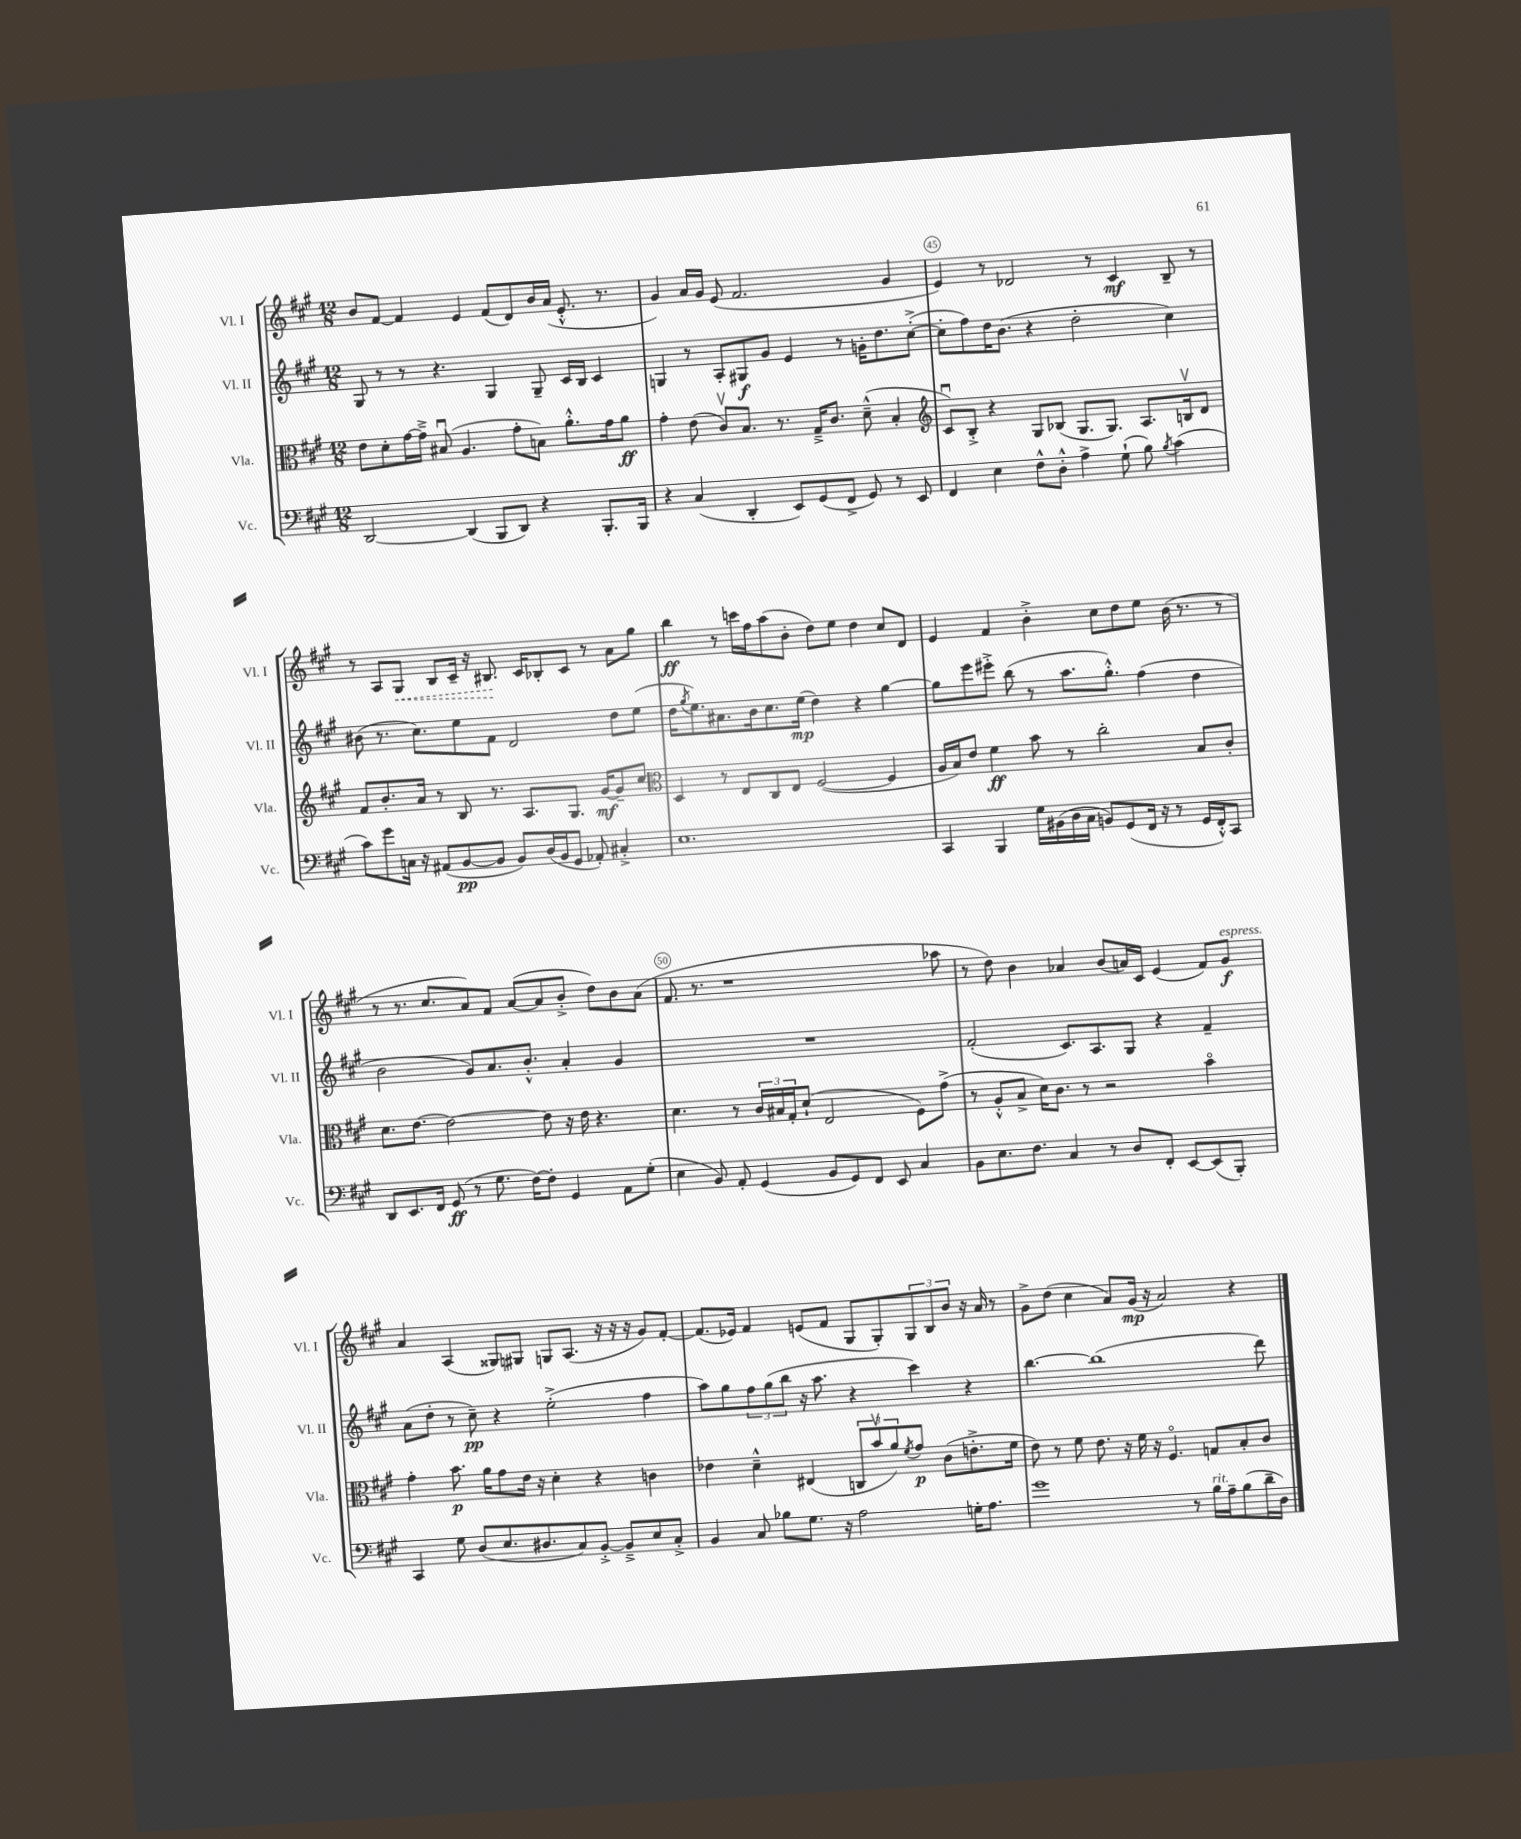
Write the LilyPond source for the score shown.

<<
\new StaffGroup <<
\new Staff = "s0" \with { instrumentName = "Vl. I" shortInstrumentName = "Vl. I" } {
    \clef treble \key a \major \numericTimeSignature \time 12/8
    b'8 fis'8~ fis'4 e'4 fis'8( d'8) b'16 a'16( e'8.-.-^ r8. |
    gis'4) a'16 gis'16 e'8( fis'2. gis'4 |
    e'4) r8 des'2 r8 cis'4\mf b8-- r8 |
    r8 a8 \once \override Hairpin.style = #'dashed-line gis8\< b8 cis'16-- r16 bis8.\! cis'16 bes8-. cis'8 r8 a'8 gis''8 |
    b''4\ff r8 c'''16 fis''16 a''8( b'8-. d''8) e''8 d''4 cis''8 d'8 |
    e'4 fis'4 b'4-.-> cis''8 d''8 e''8 b'16( r8. r8 |
    r8 r8. cis''8. a'8) fis'8 a'8~( a'8 b'8-.-> d''8) b'8 a'8( |
    fis'8. r8. r1 aes''8 |
    r8 d''8) b'4 aes'4 b'8( a'16) cis'16 e'4( fis'8) gis'8\f^\markup { \italic "espress." } |
    a'4 a4( gisis8) gis8 g8 a8.( r16 r16 r16 gis'8) fis'8~-. |
    fis'8.( ees'16) fis'4 e'8( fis'8 gis8 gis8-.) \tuplet 3/2 { gis8 b8 b'8 } r16 a'16 r8 |
    gis'8-> d''8( cis''4 a'8) gis'16\mp( r16 a'2) r4 \bar "|." |
}
\new Staff = "s1" \with { instrumentName = "Vl. II" shortInstrumentName = "Vl. II" } {
    \clef treble \key a \major \numericTimeSignature \time 12/8
    gis8 r8 r8 r4. gis4 gis8-- cis'16 b16 cis'4 |
    g4 r8 a8-. gis8\f gis'8 e'4 r8 g'16-. d''8. cis''8~-.->( |
    cis''8-. fis''8) d''16 b'8.( r4 d''2-. cis''4) |
    bis'8( r8. cis''8.) e''8 fis'8 d'2 d''8 e''8( |
    d''16 \acciaccatura { gis''8 } e''8.) ais'8. b'16 cis''8. e''16\mp( d''4) r4 gis''4~ |
    gis''8 e'''8 eis'''8-.-> b''8( r8 a''8. gis''8.-.-^) fis''4( d''4 |
    b'2 gis'8) a'8. b'8.-.-^ a'4-. gis'4 |
    R1. |
    fis'2-.( cis'8.) a8. gis8 r4 fis'4-- |
    a'8( d''8-. r8 cis''8--\pp) r4 e''2-.->( fis''4 |
    a''8) gis''8 \tuplet 3/2 { fis''8 gis''8( b''8 } r16 a''8. r4 cis'''4) r4 |
    b''4.~ b''1( d'''8) \bar "|." |
}
\new Staff = "s2" \with { instrumentName = "Vla." shortInstrumentName = "Vla." } {
    \clef alto \key a \major \numericTimeSignature \time 12/8
    e'8 d'8-. gis'16~ gis'16---> bis8\downbow( a4. gis'8-. b8) a'8.-.-^ gis'16 a'8\ff |
    gis'4-. e'8( cis'8\upbow) b8. r8. gis16---> cis'8. d'8---^( b4-. |
    \clef treble cis'8\downbow) b8-.-> r4 gis8 bes8( gis8. gis8.) a8. b16\upbow d'8 |
    fis'8 b'8.-. a'16 r8 b8 r8. a8. gis8. gis'16~\mf gis'8-- cis''8 |
    \clef alto d4 r8 e8 cis8 e8 fis2~( fis4 |
    a16 b16) e'8 fis'4\ff b'8 r8 cis''2-. b8 cis'8-. |
    d'8. e'8.~ e'2~ e'8 r16 e'16 r4. |
    d'4. r8 \tuplet 3/2 { cis'16 bis16 gis16-. } d'8-!( e2 fis8) gis'8->( |
    r8 a8-.-^ b8-> d'16) cis'8. r8 r2 b'4\flageolet |
    gis'4-. b'8.\p a'16 gis'8 e'16 r16 d'4-. r4 c'4 |
    ees'4 d'4---^ eis4( \tuplet 3/2 { c8 b'8\upbow a'8) } \acciaccatura { fis'8 } gis'8\p cis'8( e'8.-.-> fis'16 |
    e'8) r8 fis'8 e'8. r16 fis'16 r16 fis4.\flageolet g8 b8-. cis'8 \bar "|." |
}
\new Staff = "s3" \with { instrumentName = "Vc." shortInstrumentName = "Vc." } {
    \clef bass \key a \major \numericTimeSignature \time 12/8
    d,2~ d,4( b,,8 d,8) r4 b,,8.-. b,,16 |
    r4 cis4( d,4-. e,8) gis,8( fis,8-> gis,8) r8 e,8 |
    fis,4 e4 fis8-^ d8-.-^ a4-> gis8-!( b8) \acciaccatura { b8 } cis'4( |
    cis'8) gis'8 c16 r16 ais,8( b,8~\pp b,8 b,8) d16( b,16 gis,8 aes,8-.) cis4-.-> |
    e1. |
    cis,4 b,,4 gis16 bis,16( d16 cis16 b,8) gis,8( fis,16 r16 r8 gis,16 fis,16-.-^) cis,8 |
    d,8 e,8. fis,16 gis,8\ff( r8 gis8. fis16~) fis8-. gis,4 a,8 gis8-.( |
    e4 b,8) a,8-. gis,4( b,8 gis,8) fis,8 e,8 cis4 |
    b,8 e8. fis8. cis4 r8 d8 fis,8-. e,8~ e,8( b,,8-.) |
    cis,4 gis8 d8( e8. dis8. cis8) b,8~-.-> b,8---> e8 cis8-.-> |
    b,4 cis8 bes8 gis8. r16 a2 g16-. a8. |
    gis'1 r8 b16^\markup { \italic "rit." } a16-- b8( d'16-- d16) \bar "|." |
}
>>
>>
\layout { \context { \Score currentBarNumber = #43 \override BarNumber.break-visibility = ##(#f #t #t) barNumberVisibility = #(every-nth-bar-number-visible 5) \override BarNumber.stencil = #(make-stencil-circler 0.1 0.3 ly:text-interface::print) } }
